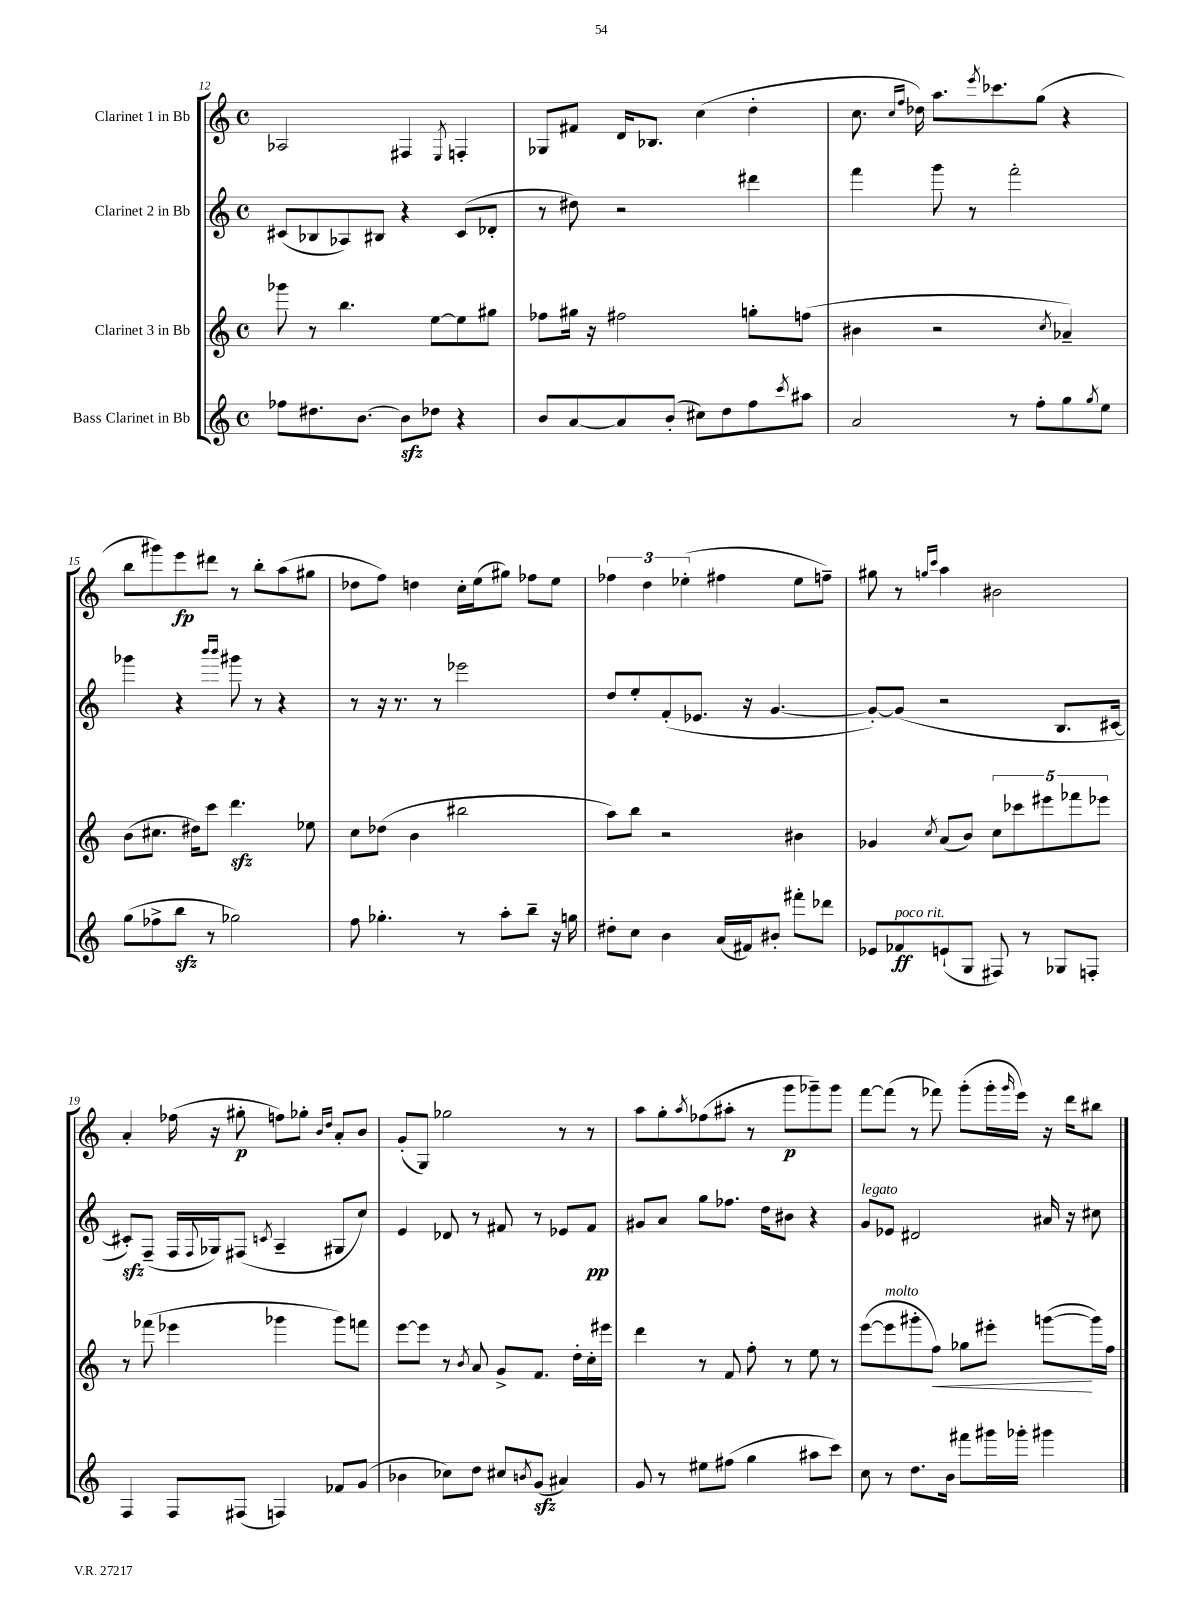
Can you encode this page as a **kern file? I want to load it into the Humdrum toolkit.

**kern	**dynam	**kern	**dynam	**kern	**dynam	**kern	**dynam
*part4	*part4	*part3	*part3	*part2	*part2	*part1	*part1
*staff4	*staff4	*staff3	*staff3	*staff2	*staff2	*staff1	*staff1
*I"Bass Clarinet in Bb	*	*I"Clarinet 3 in Bb	*	*I"Clarinet 2 in Bb	*	*I"Clarinet 1 in Bb	*
*clefG2	*	*clefG2	*	*clefG2	*	*clefG2	*
*k[]	*	*k[]	*	*k[]	*	*k[]	*
*M4/4	*	*M4/4	*	*M4/4	*	*M4/4	*
*met(c)	*	*met(c)	*	*met(c)	*	*met(c)	*
=12	=12	=12	=12	=12	=12	=12	=12
8ff-X\L	.	8ggg-X\	.	(8c#X/L	.	2A-X/	.
8.dd#X\	.	8r	.	8B-X/	.	.	.
.	.	4.bb\	.	8A-X/)	.	.	.
[8.b\J	.	.	.	.	.	.	.
.	.	.	.	8B#X/J	.	.	.
8bzz\L]	.	.	.	4r	.	4F#X/	.
8dd-X\J	.	[8ee\L	.	.	.	.	.
.	.	.	.	.	.	8qE/	.
4r	.	8ee\]	.	(8c#/L	.	4Fn'/	.
.	.	8gg#X\J	.	8d-X'/J	.	.	.
=13	=13	=13	=13	=13	=13	=13	=13
8b/L	.	8ff-X\L	.	8r	.	8G-X/L	.
[8a/	.	16gg#X\Jk	.	8dd#X\)	.	8f#X/J	.
.	.	16r	.	.	.	.	.
8a/]	.	2ff#X\	.	2r	.	16d/KL	.
.	.	.	.	.	.	8.B-X/J	.
(8b'/J	.	.	.	.	.	.	.
8cc#X\L)	.	.	.	.	.	(4cc\	.
8dd\	.	.	.	.	.	.	.
8ff\	.	8ggn'\L	.	4ddd#X\	.	4dd'\	.
8qccc/	.	.	.	.	.	.	.
8aa#X\J	.	(8ffn\J	.	.	.	.	.
=14	=14	=14	=14	=14	=14	=14	=14
2a/	.	4b#X\	.	4fff\	.	8.cc\	.
.	.	.	.	.	.	16qqcc/LL	.
.	.	.	.	.	.	16qqff/JJ	.
.	.	.	.	.	.	16dd-X\)	.
.	.	2r	.	8ggg\	.	8.aa\L	.
.	.	.	.	8r	.	.	.
.	.	.	.	.	.	8qeee/	.
.	.	.	.	.	.	8.ccc-X\	.
8r	.	.	.	2fff'\	.	.	.
8ff'\L	.	.	.	.	.	(8gg\J	.
.	.	8qcc/	.	.	.	.	.
8gg\	.	4a-X~/)	.	.	.	4r	.
8qgg/	.	.	.	.	.	.	.
8ee\J	.	.	.	.	.	.	.
!!LO:LB:g=z
=15	=15	=15	=15	=15	=15	=15	=15
(8gg\L	.	(8b\L	.	4ggg-X\	.	8bb\L	.
8ff-X^\	.	8.cc#X\J	.	.	.	8ggg#X\)	.
8bbzz\J	.	.	.	4r	.	8eee\	fp
.	.	16dd#X\KL)	.	.	.	.	.
8r	.	8ccc\J	.	.	.	8ddd#X\J	.
.	.	.	.	16qqbbb/LL	.	.	.
.	.	.	.	16qqbbb/JJ	.	.	.
2gg-X\)	.	4.dddzz\	.	8ggg#X\	.	8r	.
.	.	.	.	8r	.	8bb'\L	.
.	.	.	.	4r	.	(8aa\	.
.	.	8ee-X\	.	.	.	8gg#X\J	.
=16	=16	=16	=16	=16	=16	=16	=16
8ff\	.	8cc\L	.	8r	.	8dd-X\L	.
4.gg-X'\	.	(8dd-X\J	.	16r	.	8ff\J)	.
.	.	.	.	8.r	.	.	.
.	.	4b\	.	.	.	4ddn\	.
.	.	.	.	8r	.	.	.
8r	.	2bb#X\	.	2eee-X\	.	16cc'\LL	.
.	.	.	.	.	.	(16ee\J	.
8aa'\L	.	.	.	.	.	8gg#X\J)	.
8bb~\J	.	.	.	.	.	8ff-X\L	.
16r	.	.	.	.	.	8ee\J	.
16ggn\	.	.	.	.	.	.	.
=17	=17	=17	=17	=17	=17	=17	=17
8dd#X'\L	.	8aa\L)	.	8dd/L	.	6ff-X\	.
8cc\J	.	8bb\J	.	8ee'/	.	.	.
.	.	.	.	.	.	6dd\	.
4b\	.	2r	.	(8f'/	.	.	.
.	.	.	.	.	.	(6ee-X'\	.
.	.	.	.	8.e-X/J	.	.	.
(16a/LL	.	.	.	.	.	4ff#X\	.
16f#X/J)	.	.	.	16r	.	.	.
8b#X'/J	.	.	.	[4.g/	.	.	.
8fff#X'\L	.	4b#X\	.	.	.	8ee-\L	.
8ddd-X\J	.	.	.	.	.	8ffn~\J)	.
=18	=18	=18	=18	=18	=18	=18	=18
8e-X/L	.	4g-X/	.	8g'/L_)	.	8gg#X\	.
!LO:TX:a:i:t=poco rit.	!	!	!	!	!	!	!
8f-X/	ff	.	.	(8g/J]	.	8r	.
.	.	.	.	.	.	16qqggn/LL	.
.	.	8qcc/	.	.	.	16qqccc/JJ	.
(8en`/	.	(8a/L	.	2r	.	4aa\	.
8G/J	.	8b/J)	.	.	.	.	.
8F#X/)	.	10cc\L	.	.	.	2b#X\	.
.	.	10ccc-X\	.	.	.	.	.
8r	.	.	.	.	.	.	.
.	.	10eee#X\	.	.	.	.	.
8G-X/L	.	.	.	8.B/L	.	.	.
.	.	10fff-X\	.	.	.	.	.
8Fn'/J	.	.	.	.	.	.	.
.	.	10eee-X\J	.	.	.	.	.
.	.	.	.	[16c#X/Jk	.	.	.
!!LO:LB:g=z
=19	=19	=19	=19	=19	=19	=19	=19
4F/	.	8r	.	8c#Xzz'/L])	.	4a'/	.
.	.	(8fff-X\	.	(8F~/J	.	.	.
8F/L	.	4eee-X\	.	16F/LL	.	(16ff-X\	.
.	.	.	.	8qqF/	.	.	.
.	.	.	.	16G-X/J)	.	16r	.
(8F#X/J	.	.	.	(8F#X/J	.	8gg#X'\	p
.	.	.	.	8qcn/	.	.	.
4Fn/)	.	4ggg-X\	.	4A~/	.	8ffn\L)	.
.	.	.	.	.	.	8gg-X'\J	.
.	.	.	.	.	.	16qqb/LL	.
.	.	.	.	.	.	16qqdd/JJ	.
8f-X/L	.	8ggg-\L)	.	8G#X/L	.	8a'/L	.
(8g/J	.	8fffn\J	.	8cc/J)	.	8b/J	.
=20	=20	=20	=20	=20	=20	=20	=20
4b-X\	.	[8eee\L	.	4e/	.	(8g'/L	.
.	.	8eee\J]	.	.	.	8G/J)	.
8cc-X\L)	.	8r	.	8d-X/	.	2gg-X\	.
.	.	8qb/	.	.	.	.	.
8dd\J	.	8a/	.	8r	.	.	.
8cc#X/L	.	8g^/L	.	8f#X/	.	.	.
8qbn/	.	.	.	.	.	.	.
(8gzz/J	.	8.f/J	.	8r	.	.	.
4a#X/)	.	.	.	8e-X/L	.	8r	.
.	.	16dd'\LL	.	.	.	.	.
.	.	16cc'\	.	8f#/J	pp	8r	.
.	.	16eee#X\JJ	.	.	.	.	.
=21	=21	=21	=21	=21	=21	=21	=21
8g/	.	4ddd\	.	8g#X/L	.	8aa\L	.
8r	.	.	.	8a/J	.	8gg'\	.
.	.	.	.	.	.	8qaa/	.
8ee#X\L	.	8r	.	8gg\L	.	(8ff-X\	.
(8ff#X\J	.	8f/	.	8.ff-X\J	.	8aa#X'\J	.
4gg\	.	8ff'\	.	.	.	8r	.
.	.	.	.	16dd\KL	.	.	.
.	.	8r	.	8b#X\J	.	8ggg\L	p
8aa#X\L	.	8ee\	.	4r	.	8ggg-X~\)	.
8ccc\J)	.	8r	.	.	.	8ggg-\J	.
=22	=22	=22	=22	=22	=22	=22	=22
!	!	!	!	!LO:TX:a:i:t=legato	!	!	!
8cc\	.	([8eee\L	.	8g/L	.	[8fff\L	.
!	!	!LO:TX:a:i:t=molto	!	!	!	!	!
8r	.	8eee\]	.	8e-X/J	.	(8fff\J]	.
8.dd\L	.	8ggg#X'\	.	2d#X/	.	8r	.
!	!	!	!LO:HP:b	!	!	!	!
.	.	8ff\J)	<	.	.	8fff-X\)	.
16b\Jk	.	.	.	.	.	.	.
8fff#X\L	.	8gg-X\L	.	.	.	(8ggg'\L	.
16ggg#X\L	.	8eee#X'\J	.	.	.	16ggg'\L	.
.	.	.	.	.	.	16qqggg/	.
16ggg-X'\JJ	.	.	.	.	.	16eee\JJ)	.
4ggg#X\	.	([8gggn\L	.	16a#X/	.	16r	.
.	.	.	.	16r	.	16ddd\KL	.
.	.	16ggg\L])	[	8cc#X\	.	8bb#X\J	.
.	.	16ff\JJ	.	.	.	.	.
==	==	==	==	==	==	==	==
*-	*-	*-	*-	*-	*-	*-	*-
